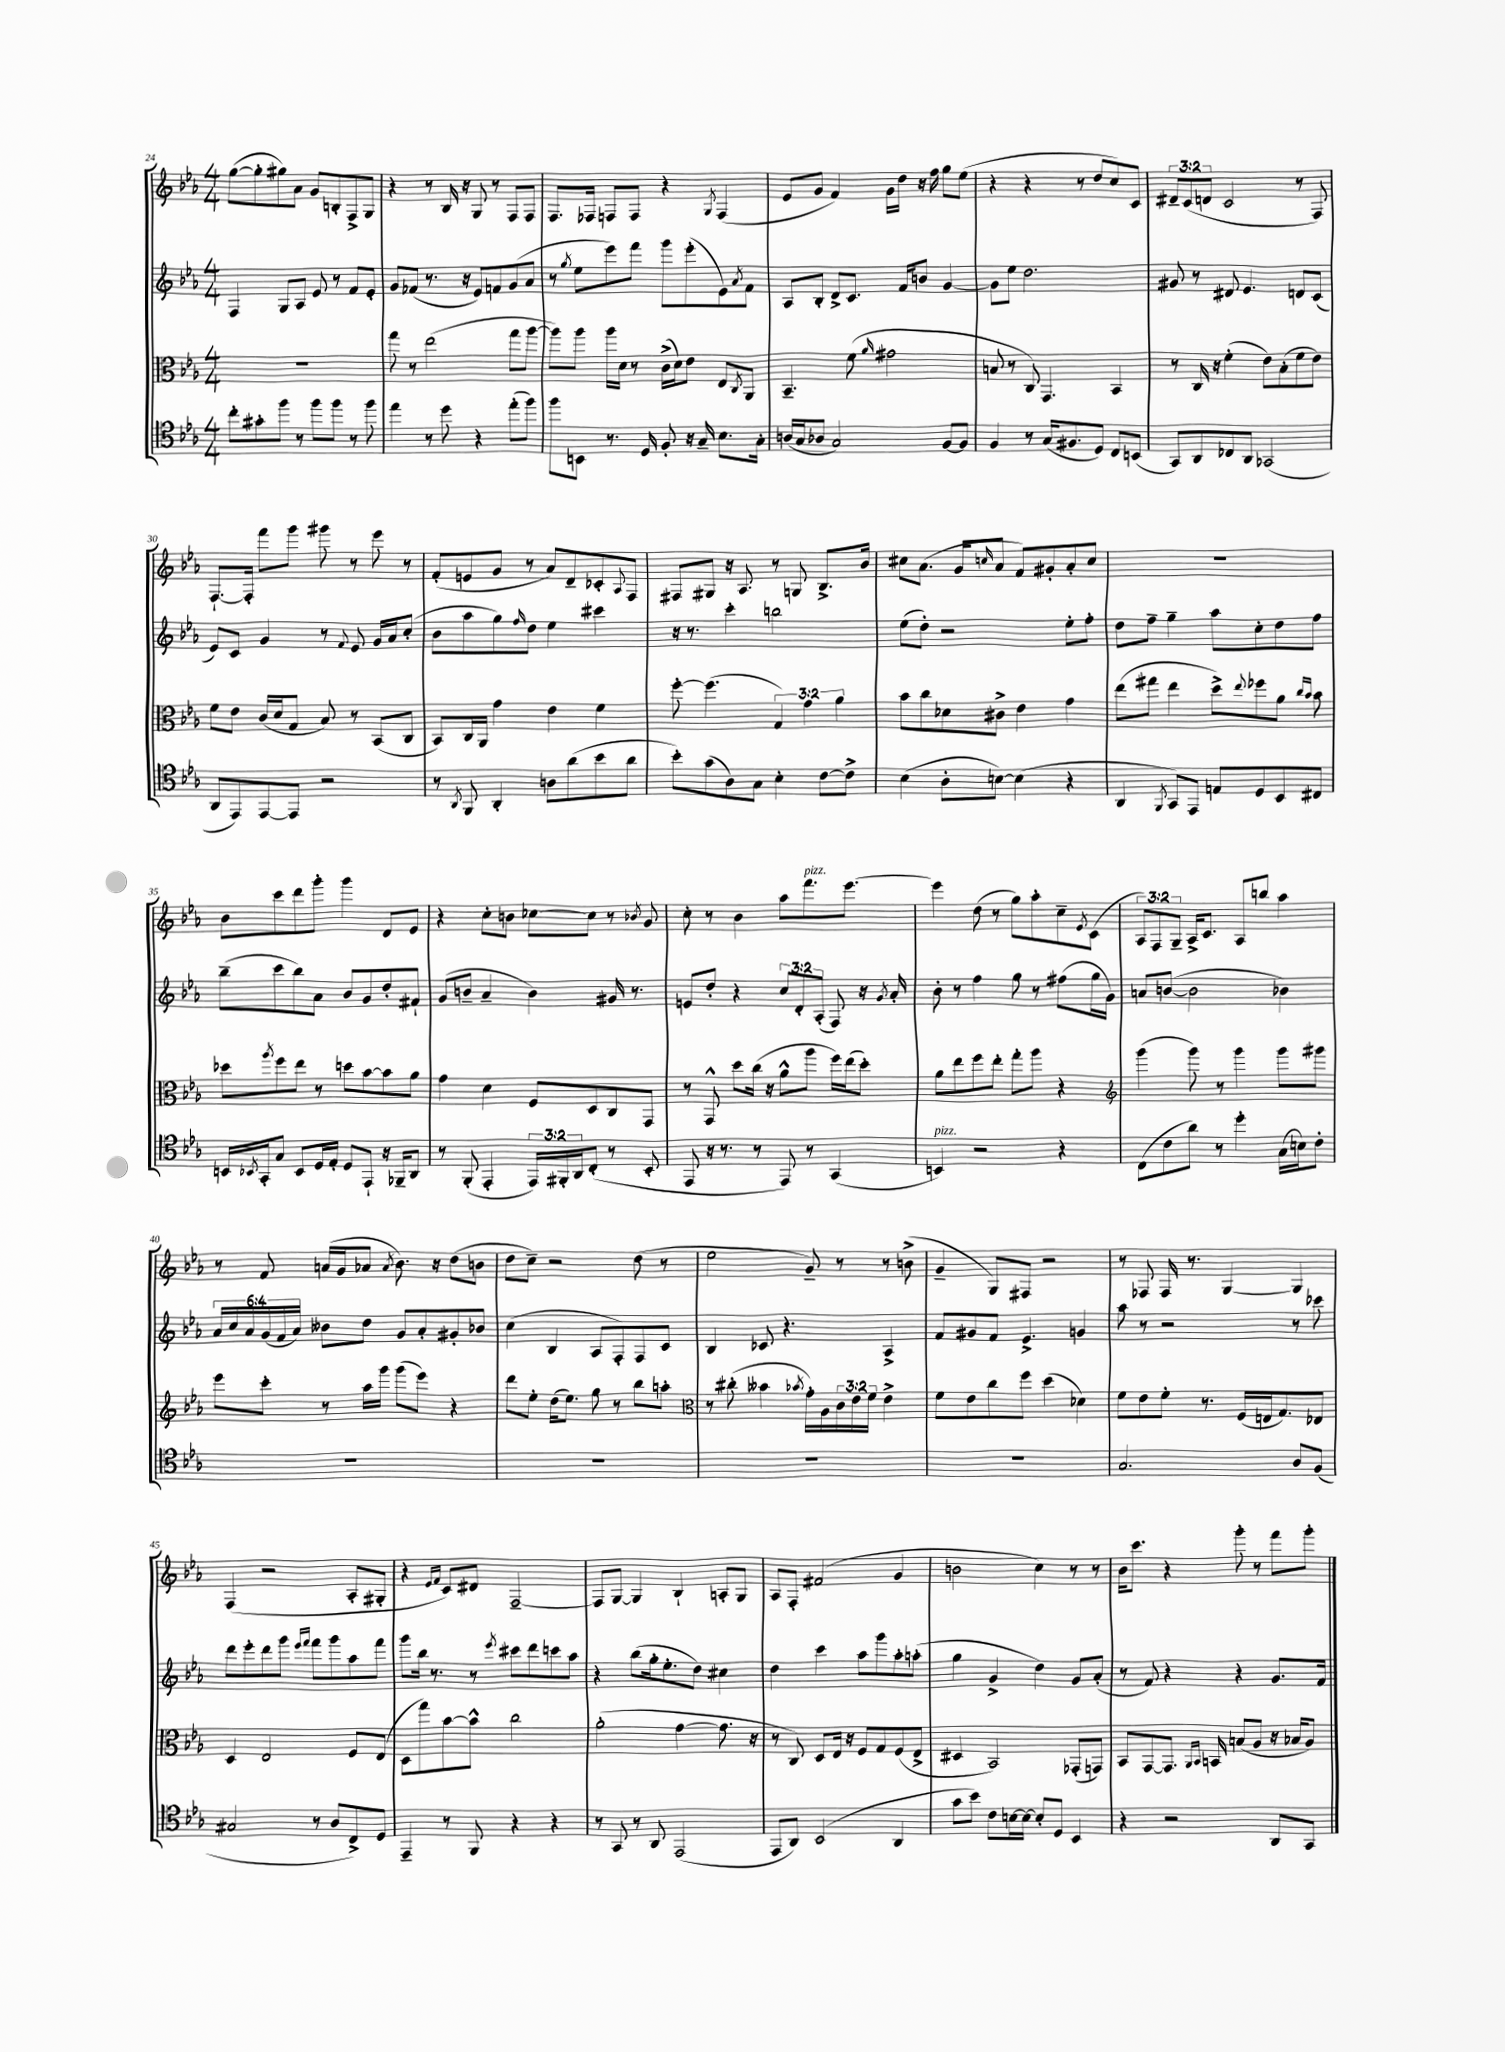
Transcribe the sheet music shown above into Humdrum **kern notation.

**kern	**kern	**kern	**kern
*part4	*part3	*part2	*part1
*staff4	*staff3	*staff2	*staff1
*clefC4	*clefC3	*clefG2	*clefG2
*k[b-e-a-]	*k[b-e-a-]	*k[b-e-a-]	*k[b-e-a-]
*M4/4	*M4/4	*M4/4	*M4/4
=24	=24	=24	=24
8cc'\L	1r	4F/	([8gg\L
8g#X'\	.	.	8gg'\]
8ff\J	.	8G/L	8gg#X\)
8r	.	8A-/J	8a-\J
8ff\L	.	8e-/	8g/L
8ff\J	.	8r	8Bn'/
8r	.	8f/L	8F^/
8ff\	.	8e-'/J	8G/J
=25	=25	=25	=25
4ee-\	8gg\	8g/L	4r
.	8r	(8f-X/J	.
8r	(2ee-\	8.r	8r
8dd\	.	.	16B-/
.	.	16r	16r
4r	.	8e-/L)	8G/
.	.	8fn/	8r
(8ee-'\L	8gg\L	(8g/	8F/L
8ff\J)	[8aa-\J	8a-/J	8F/J
=26	=26	=26	=26
8ff\L	8aa-\L])	8r	8.F/L
.	.	8qgg/	.
8BBn\J	8aa-\J	8ee-\L	.
.	.	.	16F-X/Jk
8.r	16aa-\LL	8eee-\)	8Fn/L
.	16d\JJ	.	.
.	8r	8fff\J	8F/J
16D/	.	.	.
8F'/	(16c^\LL	8ggg\L	4r
.	16d\J)	.	.
16r	8e-\J	(8eee-'\	.
16G~/	.	.	.
.	.	.	8qG/
8.B-\L	8E-/L	8e-\)	(4F/
.	8qC/	8qa-/	.
.	8AA-/J	8f\J	.
16G'\Jk	.	.	.
=27	=27	=27	=27
(16An/LL	4.BB-~/	8A-/L	8e-/L
16G/J	.	.	.
8A-X/J	.	8B-'/J	8g/J
2G/)	.	8d^/L	4f/)
.	(8f\	8.c/J	.
.	16qqa-/	.	.
.	2g#X\	.	16g\LL
.	.	16f/KL	16dd\JJ
.	.	8bn/J	16r
.	.	.	16ff\
[8F/L	.	[4g/	8gg\L
8F/J]	.	.	(8ee-\J
=28	=28	=28	=28
4F/	8Bn/	8g\L]	4r
.	8r	8ee-\J	.
8r	8C/)	2.dd\	4r
(16G/KL	4.GG/	.	.
8.F#X/	.	.	.
.	.	.	8r
8D/J)	.	.	8dd/L
8C/L	4BB-/	.	8cc/)
(8BBn/J	.	.	8c/J
=29	=29	=29	=29
8GG/L)	8r	8g#X/	12d#X~/L
.	.	.	(12c/
8AA-/	16C/	8r	.
.	.	.	12dn/J
.	16r	.	.
8C-X/	(4f'\	8d#X/	2c/
8AA-/J	.	4.e-/	.
(2GG-X/	8e-\L)	.	.
.	(8B-'\	.	.
.	8f\	8dn/L	8r
.	8e-\J)	(8c/J	8F/)
!!LO:LB:g=z
=30	=30	=30	=30
8AA-/L	8f\L	8e-/L)	[8.F`/L
8EE-/)	8e-\J	8c/J	.
.	.	.	16F'/Jk]
[8EE-/	(16c/LL	4g/	8fff\L
.	16d/J	.	.
8EE-/J]	8G/J	.	8ggg\J
2r	8B-/)	8r	8ggg#X\
.	.	8qqf/	.
.	8r	8e-/	8r
.	(8BB-/L	16g/LL	8eee-\
.	.	16a-/J	.
.	8C/J	(8cc'/J	8r
=31	=31	=31	=31
8r	8BB-/L)	8b-\L	(8f'/L
8qAA-/	.	.	.
8FF/	16C/L	8aa-\	8en/
.	16AA-/JJ	.	.
4AA-'/	4g\	8gg\)	8g/J
.	.	16qqff/	.
.	.	8dd\J	8r
8An\L	4e-\	4ee-\	8a-/L)
(8a-\	.	.	8d~/
8b-\	4f\	4ccc#X\	8c-X'/
.	.	.	8qqA-/
8a-\J	.	.	8F/J
=32	=32	=32	=32
8b-'\L)	[8ff'\	16r	8F#X/L
.	.	8.r	.
(8g\	(4.ff\]	.	8G#X/J
8A-\)	.	4ccc'\	16r
.	.	.	8.A-/
8G\J	.	.	.
4B-'\	6G/)	2bbn\	8r
.	.	.	8Gn/
.	6g\	.	.
[8c\L	.	.	8.B-^/L
.	6a-\	.	.
8c^\J]	.	.	.
.	.	.	16b-/Jk
=33	=33	=33	=33
(4B-\	8b-\L	(8ee-\L	8cc#X\L
.	8cc\	8dd'\J)	(8.a-\J
8A-'\L	8d-X\	2r	.
.	.	.	16g/KL
.	.	.	16qqccn/
[8Bn\J)	8c#X^\J	.	8a-/J
(4B\]	4e-\	.	8f/L)
.	.	.	8g#X'/
4r	4g\	8ee-'\L	8a-'/
.	.	8ff'\J	8cc/J
=34	=34	=34	=34
4AA-/	(8ee-\L	8dd\L	1r
.	8gg#X\J	8ff~\J	.
8qFF/	.	.	.
8GG/L)	4ee-\	4gg~\	.
8EE-/J	.	.	.
8En/L	8dd^\L)	8aa-\L	.
.	8qqee-/	.	.
8D/	8ff-X\	8cc'\	.
8BB-/	8a-\J	8dd\	.
.	16qqcc/LL	.	.
.	16qqb-/JJ	.	.
8C#X/J	8b-\	8ff\J	.
!!LO:LB:g=z
=35	=35	=35	=35
16BBn/LL	8dd-X\L	(8bb-~\L	8b-\L
8qBB-X/	.	.	.
16GG'/J	.	.	.
.	8qaa-/	.	.
8G/J	8ff\	8ccc\	8ccc\
8BB-/L	8ee-\J	8bb-\)	8ddd\
16D/L	8r	8a-\J	8ggg'\J
16E-'/JJ	.	.	.
8D/L	8ddn\L	8b-/L	4ggg\
8EE-`/J	[8b-\	8g/	.
16r	8b-\]	8dd'/	8d/L
16FF-X~/KL	.	.	.
8AA-/J	8a-\J	8f#X`/J	8e-/J
=36	=36	=36	=36
8r	4g\	(8g/L	4r
(8FF'/	.	8bn~/J	.
4EE-'/	4d\	4a-~/	8cc'\L
.	.	.	8bn\J
24EE-/LL)	8F/L	4b\)	[8cc-X\L
24FF#X'/	.	.	.
24AA-/J	.	.	.
(8C'/J	8D/	.	8cc-\J]
8r	8C/	16g#X/	8r
.	.	8.r	.
.	.	.	8qb-X/
8BB-'/	8GG/J	.	8g/
=37	=37	=37	=37
8EE-/	8r	8en/L	8cc'\
16r	8GG^^/	8dd'/J	8r
8.r	.	.	.
.	8dd\L	4r	4b-\
8r	(16cc\Jk	.	.
.	16r	.	.
8EE-/)	8a-^^\L	12cc/L	8aa-\L
.	.	12d'/	.
!	!	!	!LO:TX:a:i:t=pizz.
8r	8aa-\J	.	8.fff\
.	.	(12A-'/J	.
(4GG/	16ff\LL)	8F/)	.
.	(16ee-\J	.	[8.eee-\J
.	8dd'\J)	16r	.
.	.	8qg/	.
.	.	16a-'/	.
=38	=38	=38	=38
!LO:TX:a:i:t=pizz.	!	!	!
4BBn/)	8a-\L	8b-'\	4eee-\]
.	8ee-\	8r	.
2r	8ff\	4ff\	(8dd\
.	8ee-'\J	.	8r
.	8gg'\L	8gg\	8gg\L)
.	8aa-\J	8r	8aa-'\
4r	4r	(8ff#X\L	8cc~\
.	.	.	8qe-/
.	.	16gg\L	(8c\J
.	.	16g\JJ)	.
=39	=39	=39	=39
*	*clefG2	*	*
(8C\L	(4ggg\	8an/L	12A-/L)
.	.	.	12F/
8c\	.	([8bn/J	.
.	.	.	12G~/J
8a-\J)	8ggg\)	2b\]	16A-^/KL
.	.	.	8.c/J
8r	8r	.	.
4dd'\	4ggg\	.	8A-/L
.	.	.	8bbn/J
(16G\LL	8ggg\L	4b-X\)	4aa-\
16Bn\J)	.	.	.
8c'\J	8ggg#X\J	.	.
!!LO:LB:g=z
=40	=40	=40	=40
1r	8eee-\L	24a-/LL	8r
.	.	24cc/	.
.	.	24a-/	.
.	8ccc'\J	(24g/	8f/
.	.	24f/	.
.	.	24a-/JJ)	.
.	8r	8b--X\L	(16an/LL
.	.	.	16g/J
.	16aa-\LL	8dd\J	8a-X/J
.	16ggg\JJ	.	.
.	.	.	8qa-/
.	(8ggg\L	8g/L	8.b-\)
.	8eee-\J)	8a-'/	.
.	.	.	16r
.	4r	8g#X'/	(8dd\L
.	.	8b-X/J	8bn\J
=41	=41	=41	=41
1r	8ddd\L	(4cc\	8dd\L
.	8ee-'\J	.	8cc~\J)
.	(16dd\KL	4B-/	2r
.	8.ee-\J)	.	.
.	8gg\	8A-/L	.
.	8r	8F'/)	.
.	8bb-\L	8F/	(8dd\
.	8aan'\J	8c/J	8r
=42	=42	=42	=42
*	*clefC3	*	*
1r	8r	4B-/	2ee-\
.	(8cc#X'\	.	.
.	4b--X\	8c-X/	.
.	.	4.r	.
.	8qb-X/	.	.
.	16g'\LL)	.	8g~/)
.	16A-\	.	.
.	24c\	.	8r
.	24e-\	.	.
.	24f\JJ	.	.
.	4e-^\	4A-^/	8r
.	.	.	(8bn^\
=43	=43	=43	=43
1r	8f\L	8f/L	4g~/
.	8e-\	8g#X/	.
.	8cc\	8f/J	8G/L)
.	8ff\J	4.e-^/	8F#X/J
.	(4dd\	.	2r
.	4d-X\)	4gn/	.
=44	=44	=44	=44
2.G/	8f\L	8aa-\	8r
.	8e-\	8r	8F-X/
.	8f'\J	2r	16F-/
.	.	.	8.r
.	8.r	.	.
.	.	.	[4G/
.	(16F/LL	.	.
.	16En/J	.	.
.	8.G/)	.	.
8A-/L	.	8r	4G/]
(8F/J	8E-X/J	8ccc-X\	.
!!LO:LB:g=z
=45	=45	=45	=45
2G#X/	4D/	8ddd\L	(4F/
.	.	8eee-'\	.
.	2E-/	8ddd\	2r
.	.	8ggg\J	.
.	.	16qqeee-/LL	.
.	.	16qqfff/JJ	.
8r	.	8fff\L	.
8A-/L	.	8ggg\	.
8C^/)	8F/L	8aa-\	8A-'/L
8D/J	(8E-/J	8fff\J	8G#X'/J
=46	=46	=46	=46
4EE-~/	8D\L	8ggg\L	4r
.	8gg\)	16bb-\Jk	.
.	.	8.r	.
.	.	.	16qqe-/LL
.	.	.	16qqf/JJ
8r	[8b-\	.	8c/L)
8FF/	8b-^^\J]	8r	8d#X/J
.	.	8qeee-/	.
4r	2cc\	8ccc#X\L	[2F~/
.	.	8ddd\	.
4r	.	8cccn\	.
.	.	8aa-\J	.
=47	=47	=47	=47
8r	(2a-'\	4r	8F/L]
8GG/	.	.	[8G/J
8r	.	(8bb-\L	4G/]
8AA-/	.	16gg'\k	.
.	.	8.ee-'\	.
(2EE-/	[4g\	.	4B-`/
.	.	8dd\J)	.
.	8.g\]	4cc#X\	8An'/L
.	.	.	8G/J
.	16r	.	.
=48	=48	=48	=48
8EE-/L	8r	4dd\	8A-/L
8AA-/J)	8C/)	.	8F'/J
(2BB-/	8D/L	4ccc\	(2f#X/
.	16E-/Jk	.	.
.	16r	.	.
.	8F/L	8aa-\L	.
.	8G/	8ggg\	.
4AA-/	(8F/	8aa-'\	4g/
.	8E-^/J	(8aan'\J	.
=49	=49	=49	=49
8g\L	4D#X/	4gg\	2bn\
8b-\J)	.	.	.
8c\L	2BB-/)	4g^/	.
[16Bn\L	.	.	.
16B\JJ_	.	.	.
8B'/L]	.	4dd\)	4cc\)
8D/J	.	.	.
4BB-/	(8GG-X'/L	8g/L	8r
.	8GGn/J)	(8a-'/J	8r
=50	=50	=50	=50
4r	8BB-/L	8r	16b-\KL
.	.	.	8.ccc\J
.	[8GG/	8f/)	.
2r	8.GG/J]	4r	4r
.	16qqAA-/LL	.	.
.	16qqBB-/JJ	.	.
.	16BBn/	.	.
.	(8Bn/L	4r	8ggg'\
.	8A-/J	.	8r
8AA-/L	16r	8.g/L	8fff\L
.	16B-X/KL	.	.
8GG/J	8A-/J)	.	8ggg'\J
.	.	16f/Jk	.
==	==	==	==
*-	*-	*-	*-
